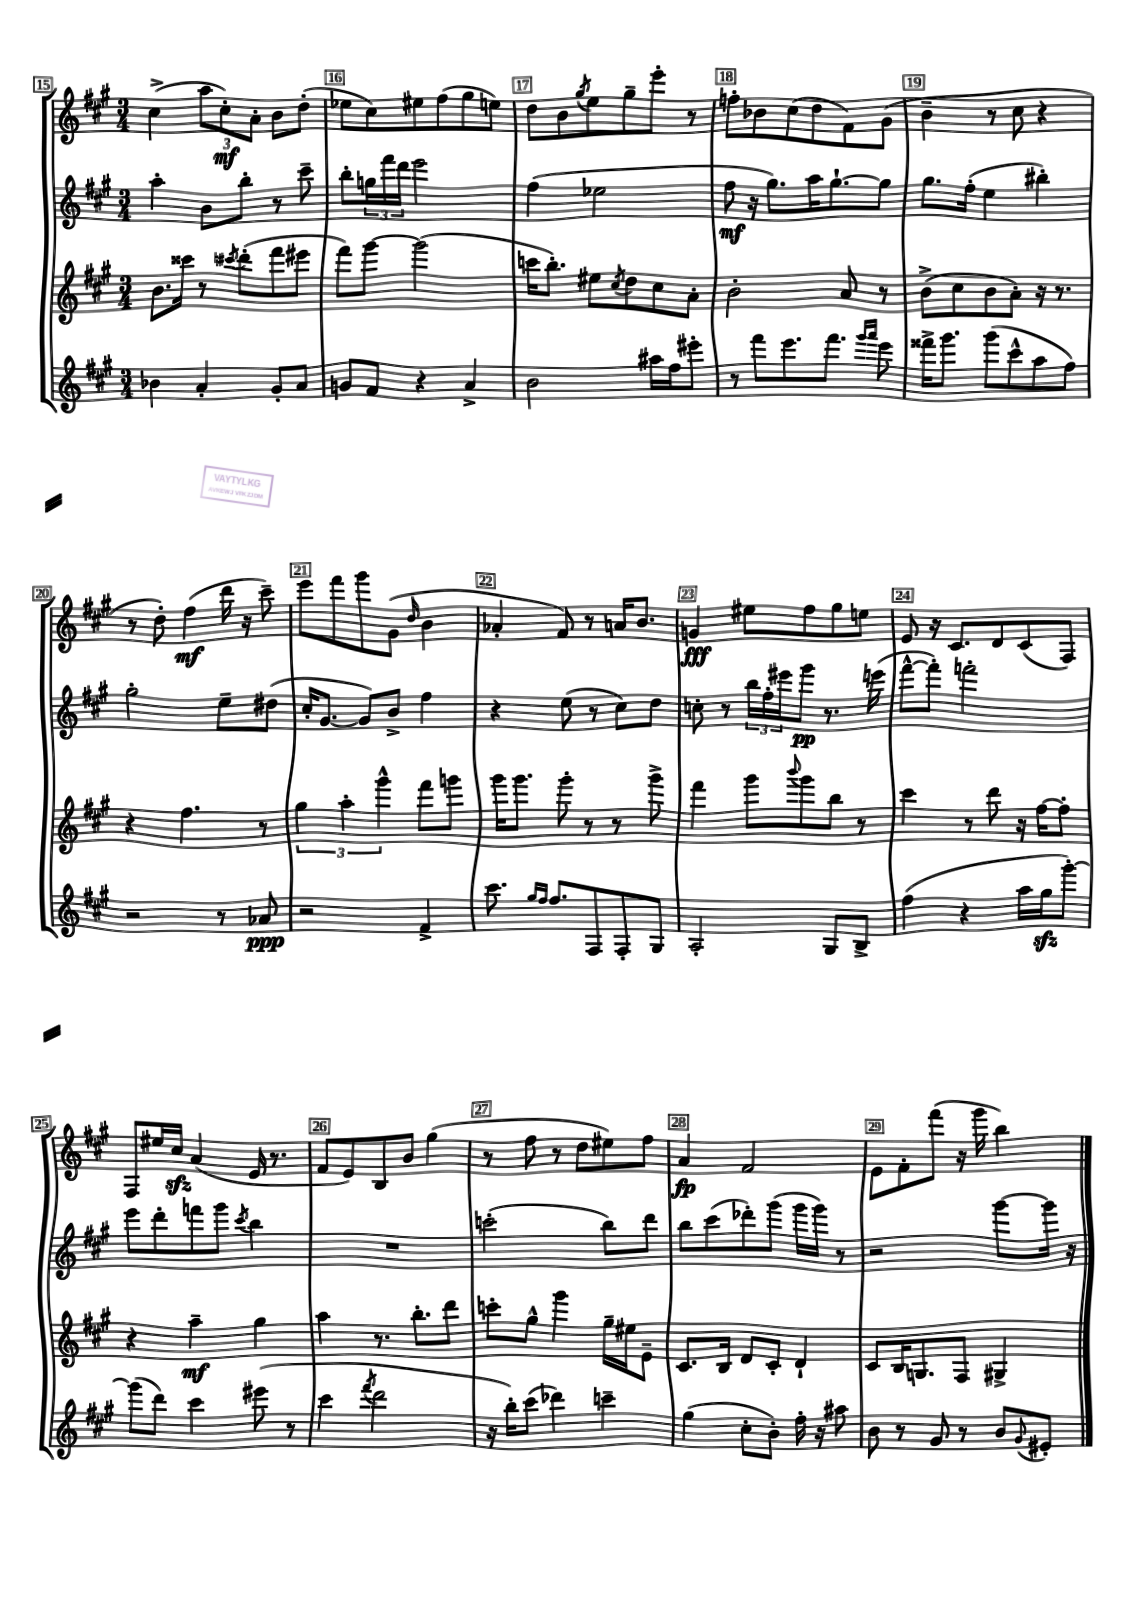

**kern	**kern	**kern	**kern
*staff4	*staff3	*staff2	*staff1
*clefG2	*clefG2	*clefG2	*clefG2
*k[f#c#g#]	*k[f#c#g#]	*k[f#c#g#]	*k[f#c#g#]
*M3/4	*M3/4	*M3/4	*M3/4
4b-	8.b	4aa'	(4cc#^
.	16ccc##	.	.
4a'	8r	8b	12aa
.	.	.	12cc#')
.	8qccc#	.	.
.	(8ddd'	8bb'	.
.	.	.	12a'
8g#'	8fff#	8r	8b
8a	8eee#	8ccc#~	(8dd'
=	=	=	=
8g	8fff#)	8bb'	8ee-
8f#	[8ggg#	24gg	8cc#)
.	.	24fff#	.
.	.	24ddd	.
4r	(2ggg#]	2eee	8ee#
.	.	.	(8ff#
4a^	.	.	8gg#
.	.	.	8ee)
=	=	=	=
2b	16ccc	(4ff#	8dd
.	8.bb')	.	.
.	.	.	8b
.	.	.	8qgg#
.	8ee#	2ee-	8ee
.	8qcc#	.	.
.	8dd	.	8gg#~
16aa#	8cc#	.	8eee'
16ff#	.	.	.
8eee#'	8a'	.	8r
=	=	=	=
8r	2b'	8ff#	8ff'
8fff#	.	16r	8b-
.	.	8.gg#)	.
8.eee	.	.	(8cc#
.	.	16aa	8dd
8.fff#	.	[8.gg#`	.
.	8a	.	8f#)
16qqggg#	.	.	.
16qqaaa	.	.	.
8eee	8r	8gg#]	(8g#
=	=	=	=
16fff##^	(8b^	8.gg#	4b~
8.ggg#	.	.	.
.	8cc#	.	.
.	.	(16ff#'	.
(8ggg#	8b	4ee	8r
8ccc#^^	8a')	.	8cc#
8aa	16r	4bb#')	4r
.	8.r	.	.
8ff#)	.	.	.
=	=	=	=
2r	4r	2gg#'	8r
.	.	.	8dd')
.	4.ff#	.	(4ff#
8r	.	8ee~	16ddd
.	.	.	16r
8a-	8r	(8dd#	8ccc#~)
=	=	=	=
2r	6gg#	16cc#'	8eee
.	.	[8.g#	.
.	.	.	8fff#
.	6aa'	.	.
.	.	8g#])	8ggg#
.	6ggg#^^	.	.
.	.	8b^	(8g#
.	.	.	16qqdd
4f#^	8fff#	4ff#	4b
.	8ggg	.	.
=	=	=	=
8.ccc#	16ggg#	4r	4a-'
.	8.ggg#	.	.
16qqgg#	.	.	.
16qqff#	.	.	.
8.ff#	.	.	.
.	8ggg#'	(8ee	8f#)
8F#	8r	8r	8r
8F#'	8r	8cc#)	16a
.	.	.	8.b
8G#	8ggg#^	8dd	.
=	=	=	=
2A'	4fff#	8cc'	4g
.	.	8r	.
.	8ggg#	24bb	8ee#
.	.	24ff#'	.
.	.	24eee#	.
.	8qqbbb	.	.
.	8ggg#	8ggg#	8ff#
8G#	8bb	8.r	8gg#
8B^	8r	.	8ee
.	.	(16eee	.
=	=	=	=
(4ff#	4ccc#	[8fff#^^	8e
.	.	8fff#'])	16r
.	.	.	8.c#
4r	8r	2fff'	.
.	8ddd	.	8d
16aa	16r	.	(8c#
16gg#	[16ff#	.	.
[8ggg#')	8ff#']	.	8F#)
=	=	=	=
(8ggg#]	4r	8eee	8F#
8ddd)	.	8ddd'	16ee#
.	.	.	16cc#
4ccc#	4aa~	8fff	(4a
.	.	8ggg#	.
.	.	8qccc#	.
(8eee#	4gg#	4bb	16e
.	.	.	8.r
8r	.	.	.
=	=	=	=
4ccc#	4aa	2.r	8f#
.	.	.	8e)
8qfff#	.	.	.
2ddd	8.r	.	8B
.	.	.	8b
.	8.bb'	.	.
.	.	.	(4gg#
.	8ddd	.	.
=	=	=	=
16r	8ccc'	(2ccc'	8r
16bb')	.	.	.
(8ccc#	8gg#^^	.	8ff#
4ddd-)	4ggg#	.	8r
.	.	.	8dd
4ccc~	16gg#~	8bb)	8ee#)
.	16ee#	.	.
.	8e~	8ddd	8ff#
=	=	=	=
(4gg#	8.c#	8bb	4a
.	.	(8ccc#	.
.	16B	.	.
8cc#'	8d	8ddd-')	2f#
8b')	8c#'	(8ggg#	.
16ff#'	4d`	16ggg#	.
16r	.	16ggg#)	.
8aa#	.	8r	.
=	=	=	=
8b	8c#	2r	8e
8r	16B	.	8f#'
.	8.G	.	.
8g#	.	.	(8fff#
8r	8F#	.	16r
.	.	.	16ggg#
8b	4G#^	[8ggg#	4bb)
8qqg#	.	.	.
8e#'	.	16ggg#]	.
.	.	16r	.
==	==	==	==
*-	*-	*-	*-
